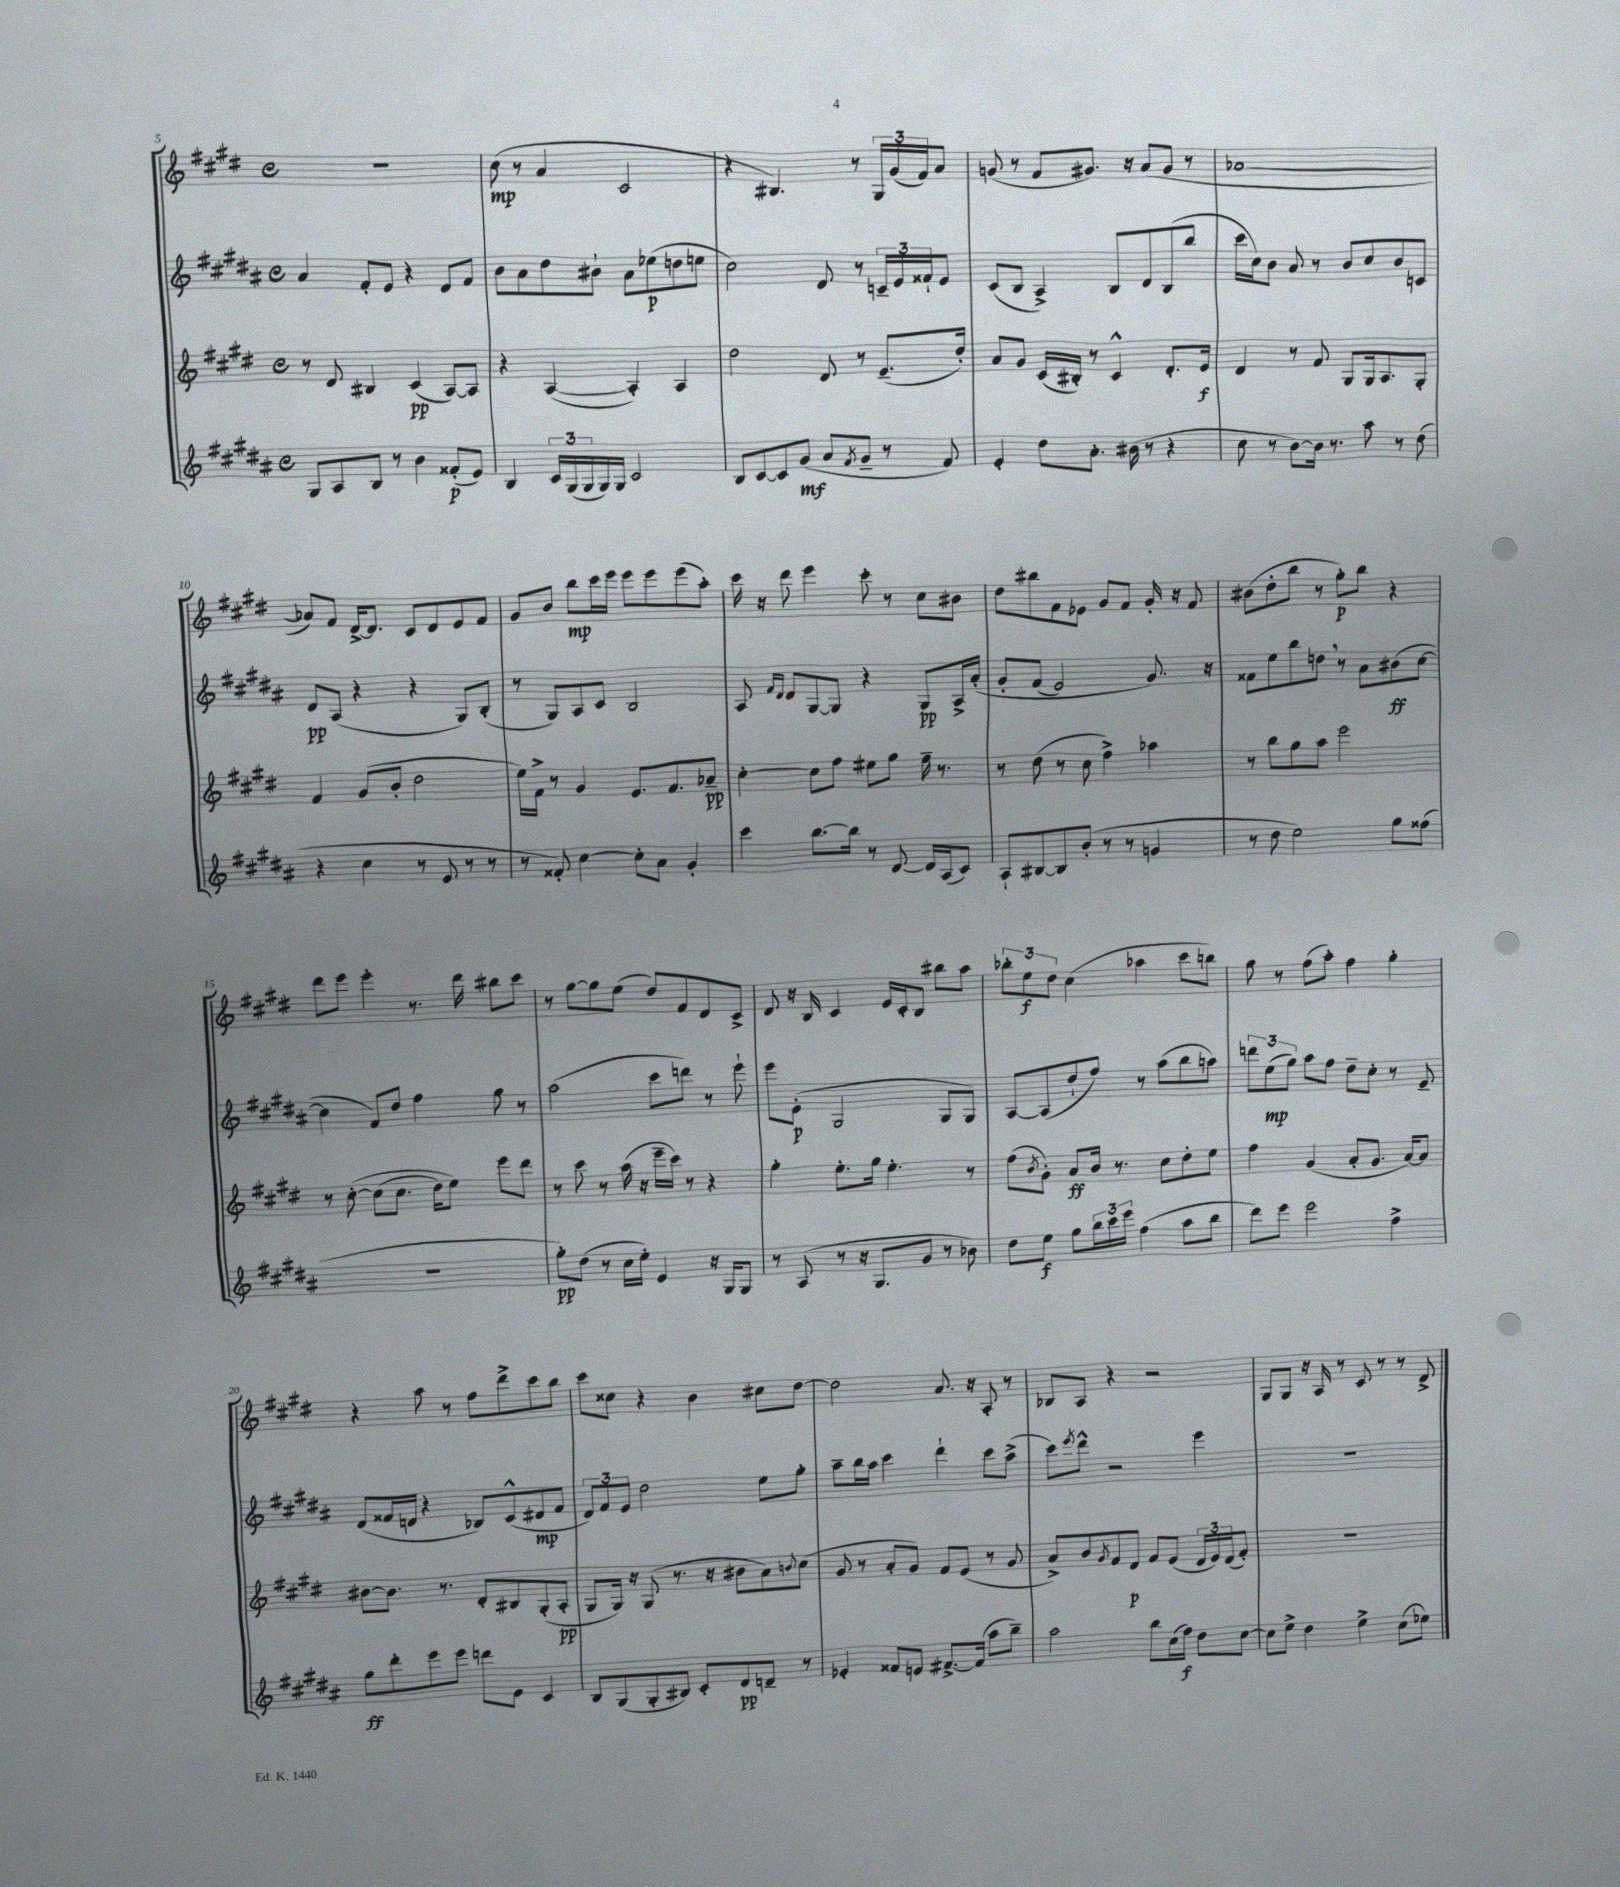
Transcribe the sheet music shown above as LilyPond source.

<<
\new StaffGroup <<
\new Staff = "s0" {
    \clef treble \key e \major \defaultTimeSignature \time 4/4
    R1 |
    cis''8\mp( r8 a'4 cis'2 |
    r4 bis4.) r8 \tuplet 3/2 { gis16 gis'16( fis'16) } a'8 |
    g'8( r8 fis'8 gis'8.) r16 a'8( gis'8 r8 |
    aes'1~ |
    aes'8) fis'8 dis'16~-> dis'8. cis'8 dis'8 e'8 fis'8 |
    gis'8 b'8 b''8\mp cis'''16 e'''16 e'''8 e'''8 e'''8( a''8-.) |
    cis'''16 r16 dis'''8 e'''4 cis'''8-. r8 cis''8 bis'8 |
    dis''8 bis''8 fis'8 ees'8 gis'8 fis'8 gis'16-. r16 fis'8 |
    bis'8( dis''8-. b''8 r8 gis''8-.\p) b''8 r4 |
    dis'''8 e'''8 e'''4-. r8. dis'''16 bis''8 cis'''8 |
    r8 gis''8~ gis''8 e''8( dis''8) fis'8 dis'8 cis'8-> |
    dis'8 r16 b16 cis'4 e'16 cis'16-. b8 bis''8 a''8 |
    \tuplet 3/2 { bes''8-. e''8\f dis''8 } cis''4( aes''4 cis'''8 b''8) |
    gis''8 r8 fis''8( a''8-.) fis''4 gis''4-. |
    r4 a''8 r8 fis''8 dis'''8-> cis'''8 b''8 |
    cis'''8 cisis''8 r4 b'4 cis''8 dis''8~ |
    dis''2 a'8. r16 a8-. r8 |
    bes8 a8 r4 r2 |
    gis8 gis8 r16 a16 r8 cis'8 r8 r8 dis'8-> \bar "|." |
}
\new Staff = "s1" {
    \clef treble \key b \major \defaultTimeSignature \time 4/4
    ais'4 fis'8-. e'8 r4 dis'8 fis'8 |
    b'8 ais'8 dis''8 bis'8-! ais'8 ees''8\p( d''8 e''8 |
    cis''2) dis'8 r8 \tuplet 3/2 { c'16-- e'16 fisis'16-! } e'8 |
    cis'8( b8 ais4->) b8 dis'8 b8( b''8 |
    cis'''16 cis''16) b'8 ais'8 r8 b'8 cis''8 b'8 c'8 |
    dis'8\pp ais8( r4 r4 gis8) b8-.( |
    r8 gis8) ais8 cis'8 b2 |
    ais8 \grace { fis'16 dis'16 } dis'8 gis8~ gis8 r4 gis8\pp ais16-> ais'16-.\( |
    gis'8-. fis'8( e'2) gis'8.\) r16 |
    fisis'8 e''8 b''8 d''8 \breathe r8 ais'8 bis'8\ff( cis''8~ |
    cis''4 fis'8) dis''8 fis''4 gis''8 r8 |
    ais''2( cis'''8 d'''8) r8 e'''8-! |
    e'''8 e'8-.\p( gis2 gis8 gis8) |
    ais8~ ais8( dis''8-! fis''8) r8 ais''8( b''8 a''8) |
    \tuplet 3/2 { d'''8 e''8\mp( gis''8) } ais''8 fis''8 dis''8-- cis''8-. r8 e'8-- |
    dis'8( fisis'16 d'16 r4 bes8) cis'8-^( dis'8\mp fisis'8 |
    \tuplet 3/2 { dis'8) fis'8 e'8 } dis''2 e''8 gis''8-. |
    ais''8-- b''16 ais''16 cis'''4 dis'''4-! cis'''8 ais''8->( |
    cis'''8) \acciaccatura { e'''8 } dis'''8-^ r2 e'''4 |
    R1 \bar "|." |
}
\new Staff = "s2" {
    \clef treble \key e \major \defaultTimeSignature \time 4/4
    r8 dis'8 bis4 cis'4\pp( a8~) a8 |
    r4 a4~( a4-.) a4 |
    dis''2 dis'8 r8 e'8.--( dis''16-.) |
    a'8 gis'8 cis'16( bis16-.) r8 cis'4-^ dis'8.-. e'16\f |
    dis'4 r8 fis'8 gis8 gis16 a8. gis8-. |
    fis'4 gis'8( b'8-. dis''2 |
    e''16) fis'16-> r8 gis'4 e'8. fis'8. aes'8--\pp |
    cis''4~-. cis''8 fis''8 eis''8 gis''8 fis''16-- r8. |
    r8 dis''8( r8 cis''8 fis''4->) aes''4 |
    r8 b''8 gis''8 a''8 e'''2 |
    r8 cis''8~-.\( cis''8( cis''8. dis''16) e''8\) e'''8 dis'''8 |
    r8 cis'''8 r8 a''16( r16 e'''16-- cis'''16) r8 r4 |
    gis''4-. e''8.-. gis''16 e''4.-. r8 |
    fis''8( \acciaccatura { b'8 } gis'8-.) a'8\ff b'16 r8. cis''8 dis''8-. e''8 |
    fis''4 gis'4( a'8-. gis'8. a'16~) a'8 |
    bis'8~ bis'8. r8. dis'8-. bis8 gis8-.( a8-.\pp |
    gis8 gis16) r16 gis8( r8. r16 bis'8 a'8) \appoggiatura { b'8 } cis''8( |
    gis'8 r8 a'8-. gis'8) fis'8 e'8( r8 gis'8 |
    a'8->) b'8 \acciaccatura { gis'8 } fis'8 dis'8\p fis'8 e'8( \tuplet 3/2 { dis'16 e'16) dis'16( } fis'8-.) |
    R1 \bar "|." |
}
\new Staff = "s3" {
    \clef treble \key b \major \defaultTimeSignature \time 4/4
    gis8 ais8 b8 r8 b'4 fisis'8-.\p( e'8) |
    b4 \tuplet 3/2 { cis'16 gis16( gis16 } gis16) gis16 cis'2 |
    b8 cis'8~ cis'8 gis'8\mf( ais'8 \acciaccatura { fis'8 } gis'8-- r8 fis'8) |
    e'4-. dis''8 ais'8.-. bis'16( r8 r4 |
    cis''8 r8 b'8~) b'16 r8. ais''8 r8 dis''8( |
    r4 cis''4 r8 e'8 r8 r8 |
    r8 fisis'8-.) cis''4~ cis''8-. ais'8 gis'4-. |
    cis'''4 b''8.~ b''16 r8 dis'8~ dis'16 ais16( cis'8) |
    ais8-! bis8~ bis8 b'8-.( r8 r8 g'4 |
    r8 dis''8 e''2) gis''8 fisis''8( |
    R1 |
    gis''8-.\pp) dis''8( r8 cis''16 e''16-.) e'4 r16 gis16 gis8 |
    r8 ais8( r8 r16 gis8. gis'8 r8 bes'8) |
    dis''8 e''8\f gis''8 \tuplet 3/2 { b''16 cis'''16 e'''16 } fis''4( ais''8 b''8 |
    dis'''8) e'''8 e'''2 fis''4-> |
    gis''8\ff dis'''8-. e'''8 e'''8 d'''8 e'8 cis'4 |
    b8 gis8( gis8-. bis8) cis'8-. dis'8\pp d'8-- r8 |
    ees'4-. fisis'8 e'8 fis'8.~-> fis'16( ais''8 b''8--) |
    ais''2 b''8 cis''16( fis''16\f) dis''8 cis''8~ |
    cis''8 e''8-> dis''4 e''4-> cis''8( ees''8) \bar "|." |
}
>>
>>
\layout { \context { \Score currentBarNumber = #5 } }
